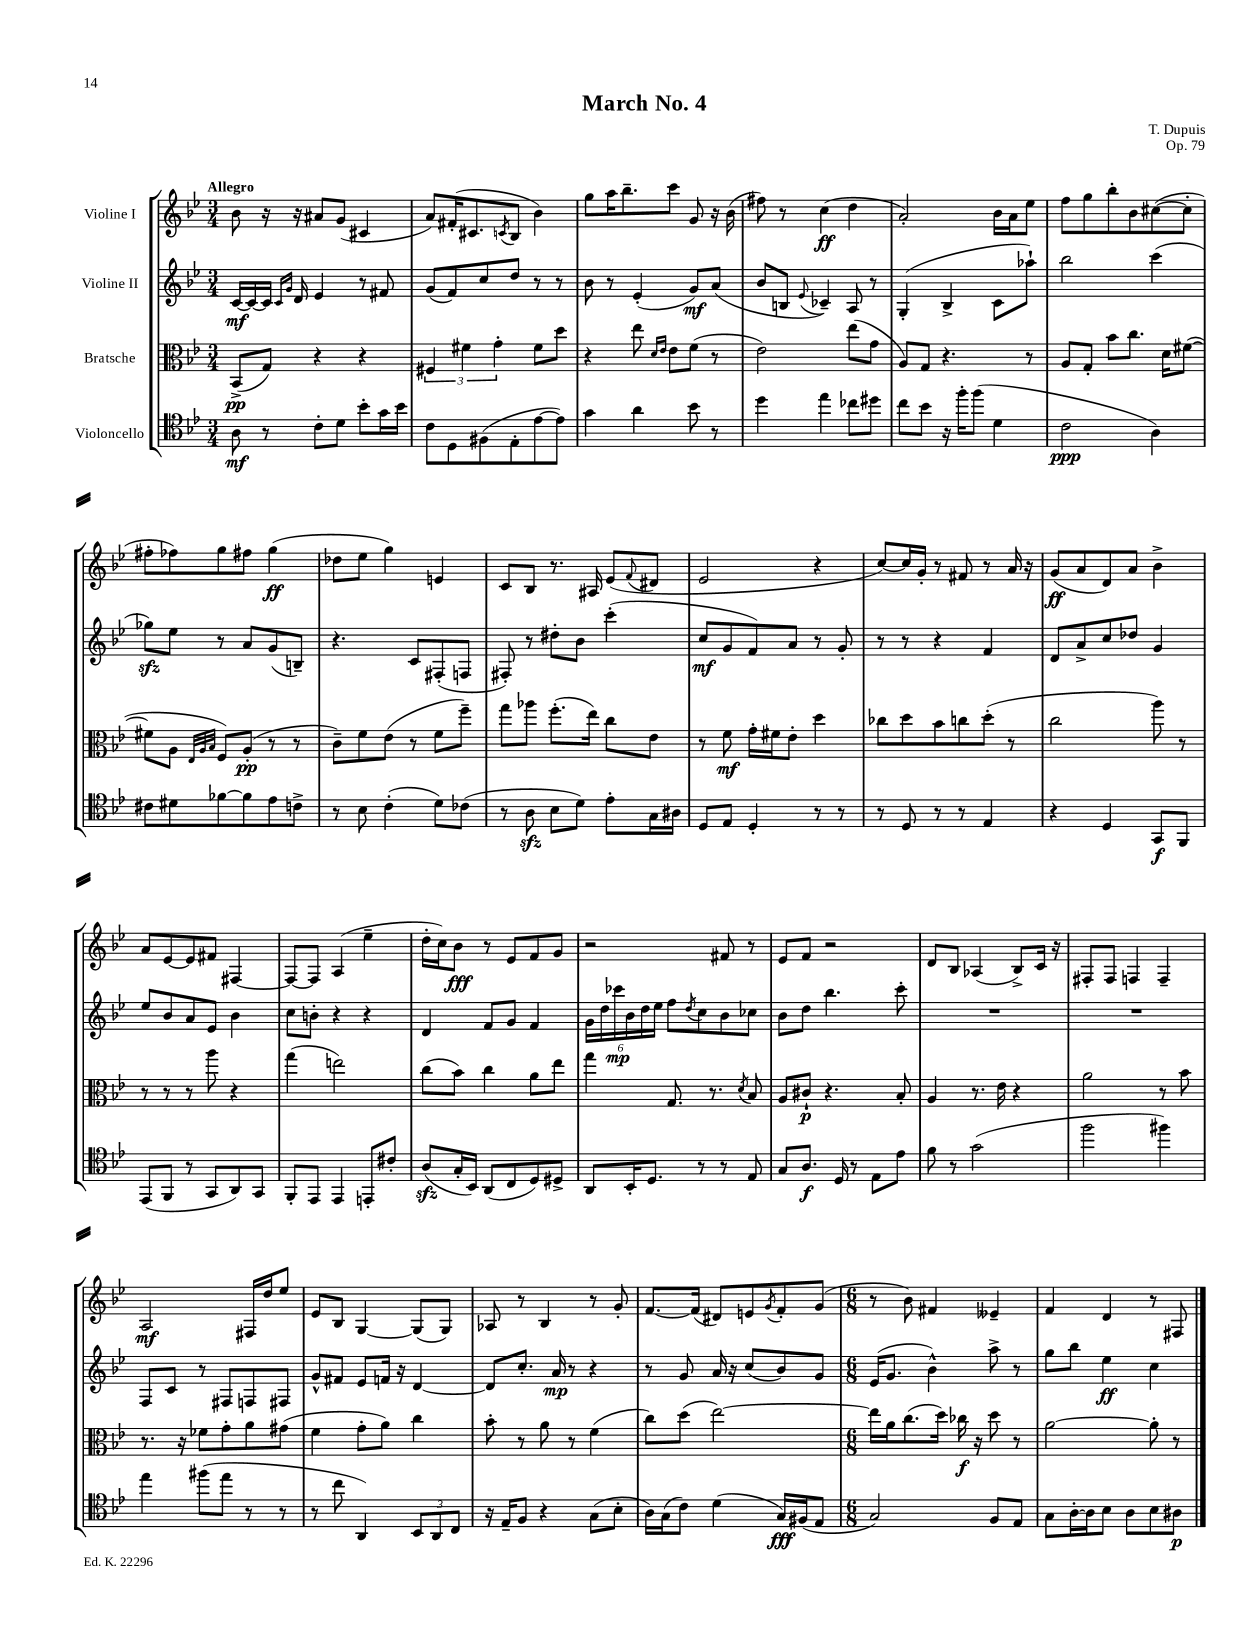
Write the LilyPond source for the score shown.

\header { title = "March No. 4" composer = "T. Dupuis" opus = "Op. 79" }
<<
\new StaffGroup <<
\new Staff = "s0" \with { instrumentName = "Violine I" } {
    \clef treble \key bes \major \numericTimeSignature \time 3/4 \tempo "Allegro"
    bes'8 r16 r16 ais'8 g'8( cis'4 |
    a'8) fis'16-.( cis'8. \acciaccatura { c'8 } bes8 bes'4) |
    g''8 a''16 bes''8.-- c'''8 g'8 r16 bes'16( |
    fis''8) r8 c''4\ff( d''4 |
    a'2-.) bes'16 a'16 ees''8 |
    f''8 g''8 bes''8-. bes'8 cis''8~( cis''8-. |
    fis''8-. fes''8) g''8 fis''8 g''4\ff( |
    des''8 ees''8 g''4) e'4 |
    c'8 bes8 r8. ais16 ees'8( \appoggiatura { f'8 } dis'8 |
    ees'2 r4 |
    c''8~) c''16 g'16-. r8 fis'8 r8 a'16 r16 |
    g'8\ff( a'8 d'8) a'8 bes'4-> |
    a'8 ees'8~ ees'8 fis'8 fis4~ |
    fis8~ fis8 a4( ees''4-- |
    d''16-. c''16) bes'8\fff r8 ees'8 f'8 g'8 |
    r2 fis'8 r8 |
    ees'8 f'8 r2 |
    d'8 bes8 aes4( bes8->) c'16 r16 |
    fis8-. fis8 f4 f4-- |
    a2\mf fis16 d''16 ees''8 |
    ees'8 bes8 g4~ g8( g8) |
    aes8 r8 bes4 r8 g'8-. |
    f'8.~ f'16( dis'8) e'8 \acciaccatura { g'8 } f'8-. g'8( |
    \numericTimeSignature \time 6/8 r8 bes'8) fis'4 eeses'4-- |
    f'4 d'4 r8 fis8 \bar "|." |
}
\new Staff = "s1" \with { instrumentName = "Violine II" } {
    \clef treble \key bes \major \numericTimeSignature \time 3/4
    c'16~\mf c'16~ c'16 \grace { c'16 g'16 } d'16 ees'4 r8 fis'8 |
    g'8( f'8) c''8 d''8 r8 r8 |
    bes'8 r8 ees'4-.( g'8\mf) a'8( |
    bes'8 b8 \appoggiatura { ees'8 } ces'4--) a8 r8 |
    g4-.( bes4-> c'8 aes''8-!) |
    bes''2 c'''4( |
    ges''8\sfz) ees''8 r8 a'8 g'8( b8--) |
    r4. c'8 fis8-.( f8 |
    fis8-.) r8 dis''8-. bes'8 c'''4-.( |
    c''8\mf g'8 f'8) a'8 r8 g'8-. |
    r8 r8 r4 f'4 |
    d'8 a'8-> c''8 des''8 g'4 |
    ees''8 bes'8 a'8 ees'8 bes'4 |
    c''8 b'8-. r4 r4 |
    d'4 f'8 g'8 f'4 |
    \tuplet 6/4 { g'16 d''16 ces'''16\mp bes'16 d''16 ees''16 } f''8 \acciaccatura { d''8 } c''8 bes'8 ces''8 |
    bes'8 d''8 bes''4. c'''8-. |
    R2. |
    R2. |
    f8 c'8 r8 fis8 f8 fis8 |
    g'8-^ fis'8 ees'8 f'16 r16 d'4~ |
    d'8 c''8.-. a'16\mp r8 r4 |
    r8 g'8 a'16 r16 c''8( bes'8) g'8 |
    \numericTimeSignature \time 6/8 ees'16( g'8. bes'4-^) a''8-> r8 |
    g''8 bes''8 ees''4\ff c''4 \bar "|." |
}
\new Staff = "s2" \with { instrumentName = "Bratsche" } {
    \clef alto \key bes \major \numericTimeSignature \time 3/4
    bes,8->\pp( g8) r4 r4 |
    \tuplet 3/2 { fis4 fis'4 g'4-. } fis'8 d''8 |
    r4 ees''8 \grace { d'16 ees'16 } ees'8 f'8( r8 |
    ees'2) ees''8( g'8 |
    a8) g8 r4. r8 |
    a8 g8-. bes'8 c''8. d'16 fis'8~( |
    fis'8 a8 \grace { ees32 a32 bes32 } f8) a8-.\pp( r8 r8 |
    c'8--) f'8 ees'8( r8 f'8 f''8--) |
    g''8 aes''8 f''8.-.( ees''16) c''8 ees'8 |
    r8 f'8\mf g'16-. fis'16 ees'8-. d''4 |
    ces''8 d''8 bes'8 c''8 d''8-.( r8 |
    c''2 a''8) r8 |
    r8 r8 r8 a''8 r4 |
    g''4( e''2) |
    c''8( bes'8) c''4 a'8 ees''8 |
    g''4 g8. r8. \acciaccatura { d'8 } bes8 |
    a8 cis'8-!\p r4. bes8-. |
    a4 r8. ees'16 r4 |
    a'2 r8 bes'8 |
    r8. r16 fes'8 g'8-. a'8 gis'8( |
    f'4 g'8-. a'8) c''4 |
    bes'8-. r8 a'8 r8 f'4( |
    c''8) d''8( ees''2~) |
    \numericTimeSignature \time 6/8 ees''16 a'16 c''8.( d''16) ces''16\f r16 d''8 r8 |
    a'2~ a'8-. r8 \bar "|." |
}
\new Staff = "s3" \with { instrumentName = "Violoncello" } {
    \clef tenor \key bes \major \numericTimeSignature \time 3/4
    a8\mf r8 c'8-. d'8 bes'8-. g'16 bes'16 |
    c'8 d8 fis8( ees8-. ees'8~ ees'8) |
    g'4 a'4 bes'8 r8 |
    d''4 ees''4 ces''8 dis''8 |
    c''8 bes'8 r16 f''16-. f''8( d'4 |
    c'2\ppp a4) |
    cis'8 dis'8 fes'8~ fes'8 ees'8 c'8-> |
    r8 bes8 c'4-.( d'8) ces'8( |
    r8 a8\sfz bes8 d'8) ees'8-. g16 ais16 |
    d8 ees8 d4-. r8 r8 |
    r8 d8 r8 r8 ees4 |
    r4 d4 g,8\f f,8 |
    ees,8( f,8 r8 g,8 a,8) g,8 |
    f,8-. ees,8 ees,4 e,8-. cis'8-. |
    a8\sfz( g16-. bes,16) a,8( c8 d8) dis8-> |
    a,8 bes,16-. d8. r8 r8 ees8 |
    g8 a8.\f d16 r8 ees8 ees'8 |
    f'8 r8 g'2( |
    f''2 fis''4) |
    ees''4 fis''8( ees''8 r8 r8 |
    r8 c''8 a,4) \tuplet 3/2 { bes,8 a,8 c8 } |
    r16 ees16-- f8 r4 g8( bes8-. |
    a16) g16( c'8) d'4( g16\fff) fis16( ees8 |
    \numericTimeSignature \time 6/8 g2) f8 ees8 |
    g8 a16~-. a16 bes8 a8 bes8 ais8\p \bar "|." |
}
>>
>>
\layout { \context { \Score \remove "Bar_number_engraver" } }
